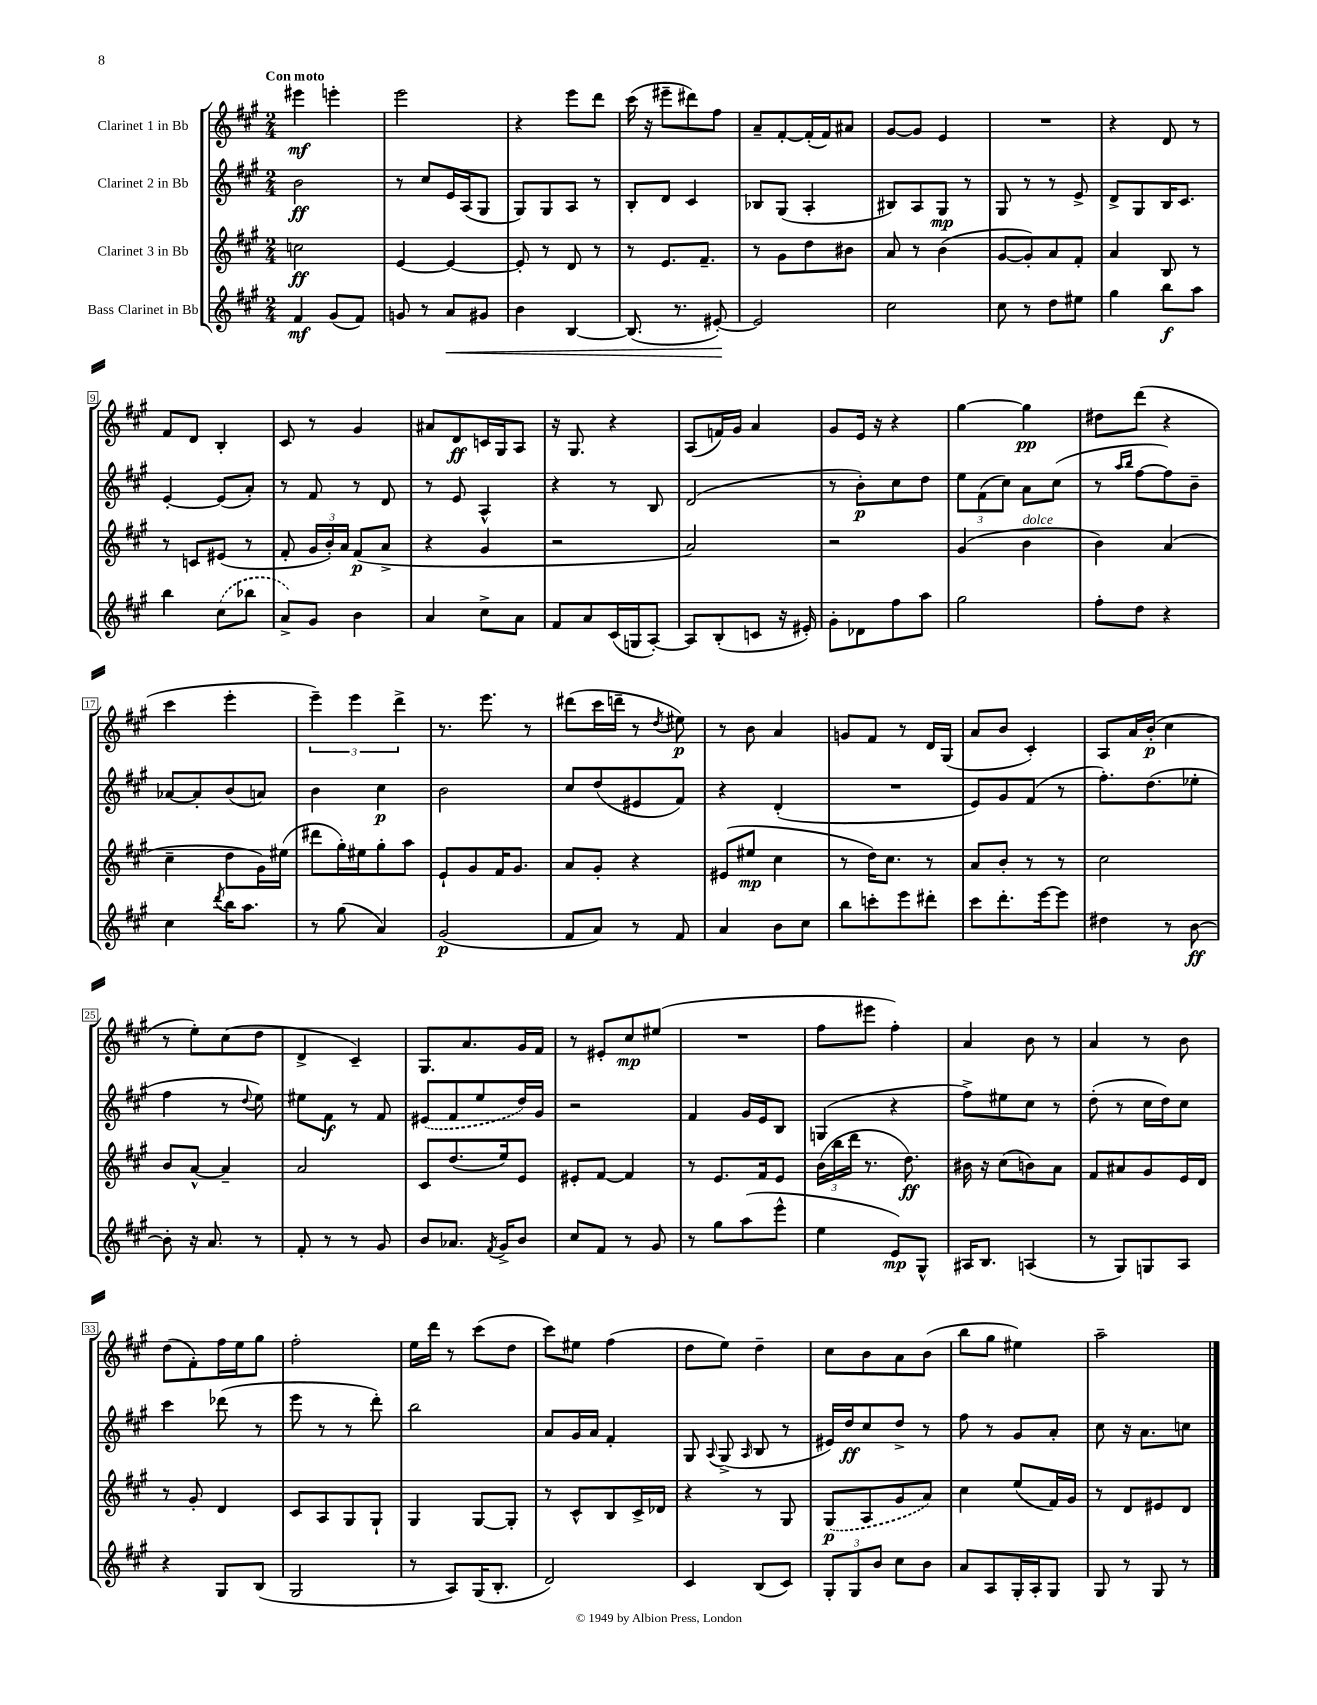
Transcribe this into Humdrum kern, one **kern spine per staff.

**kern	**dynam	**kern	**dynam	**kern	**dynam	**kern	**dynam
*part4	*part4	*part3	*part3	*part2	*part2	*part1	*part1
*staff4	*staff4	*staff3	*staff3	*staff2	*staff2	*staff1	*staff1
*I"Bass Clarinet in Bb	*	*I"Clarinet 3 in Bb	*	*I"Clarinet 2 in Bb	*	*I"Clarinet 1 in Bb	*
*clefG2	*	*clefG2	*	*clefG2	*	*clefG2	*
*k[f#c#g#]	*	*k[f#c#g#]	*	*k[f#c#g#]	*	*k[f#c#g#]	*
*M2/4	*	*M2/4	*	*M2/4	*	*M2/4	*
=1	=1	=1	=1	=1	=1	=1	=1
!	!	!	!	!	!	!LO:TX:a:B:t=Con moto	!
4f#/	mf	2ccn\	ff	2b\	ff	4eee#X\	mf
(8g#/L	.	.	.	.	.	4eeen'\	.
8f#/J)	.	.	.	.	.	.	.
=2	=2	=2	=2	=2	=2	=2	=2
8gn/	.	[4e/	.	8r	.	2eee\	.
8r	.	.	.	8cc#/L	.	.	.
!	!LO:HP:b	!	!	!	!	!	!
8a/L	<	4e/_	.	16e/L	.	.	.
.	.	.	.	(16A/J	.	.	.
8g#X/J	.	.	.	8G#/J	.	.	.
=3	=3	=3	=3	=3	=3	=3	=3
4b\	.	8e'/]	.	8G#/L)	.	4r	.
.	.	8r	.	8G#/	.	.	.
[4B/	.	8d/	.	8A/J	.	8eee\L	.
.	.	8r	.	8r	.	8ddd\J	.
=4	=4	=4	=4	=4	=4	=4	=4
(8.B/]	.	8r	.	8B'/L	.	(16ccc#\	.
.	.	.	.	.	.	16r	.
.	.	8.e/L	.	8d/J	.	8eee#X~\L	.
8.r	.	.	.	.	.	.	.
.	.	.	.	4c#/	.	8ddd#X\)	.
.	.	8.f#~/J	.	.	.	.	.
[8e#X'/)	.	.	.	.	.	8ff#\J	.
.	[	.	.	.	.	.	.
=5	=5	=5	=5	=5	=5	=5	=5
2e#/]	.	8r	.	8B-X/L	.	8a~/L	.
.	.	8g#\L	.	(8G#/J	.	[8f#'/	.
.	.	8dd\	.	4A'/	.	(16f#'/L]	.
.	.	.	.	.	.	16f#/J)	.
.	.	8b#X\J	.	.	.	8a#X/J	.
=6	=6	=6	=6	=6	=6	=6	=6
2cc#\	.	8a/	.	8B#X/L)	.	[8g#/L	.
.	.	8r	.	8A/	.	8g#/J]	.
.	.	(4b\	.	8G#/J	mp	4e/	.
.	.	.	.	8r	.	.	.
=7	=7	=7	=7	=7	=7	=7	=7
8cc#\	.	[8g#/L	.	8G#/	.	2r	.
8r	.	8g#'/])	.	8r	.	.	.
8dd\L	.	8a/	.	8r	.	.	.
8ee#X\J	.	8f#'/J	.	8e^/	.	.	.
=8	=8	=8	=8	=8	=8	=8	=8
4gg#\	.	4a/	.	8d^/L	.	4r	.
.	.	.	.	8G#/	.	.	.
8bb\L	f	8B/	.	16B/K	.	8d/	.
.	.	.	.	8.c#/J	.	.	.
8aa\J	.	8r	.	.	.	8r	.
!!LO:LB:g=z
=9	=9	=9	=9	=9	=9	=9	=9
4bb\	.	8r	.	[4e'/	.	8f#/L	.
.	.	8cn/L	.	.	.	8d/J	.
(8cc#\L	.	(8e#X/J	.	(8e/L]	.	4B'/	.
8bb-X\J	.	8r	.	8a'/J)	.	.	.
=10	=10	=10	=10	=10	=10	=10	=10
8a^/L)	.	8f#'/	.	8r	.	8c#/	.
8g#/J	.	24g#/LL	.	8f#/	.	8r	.
.	.	24b'/)	.	.	.	.	.
.	.	24a/JJ	.	.	.	.	.
4b\	.	(8f#/L	p	8r	.	4g#/	.
.	.	8a^/J	.	8d/	.	.	.
=11	=11	=11	=11	=11	=11	=11	=11
4a/	.	4r	.	8r	.	8a#X/L	.
.	.	.	.	8e/	.	8d/	ff
8cc#^\L	.	4g#/	.	4A^^/	.	16cn/L	.
.	.	.	.	.	.	16G#/J	.
8a\J	.	.	.	.	.	8A/J	.
=12	=12	=12	=12	=12	=12	=12	=12
8f#/L	.	2r	.	4r	.	16r	.
.	.	.	.	.	.	8.G#/	.
8a/	.	.	.	.	.	.	.
(16c#/L	.	.	.	8r	.	4r	.
16Gn/J	.	.	.	.	.	.	.
[8A'/J)	.	.	.	8B/	.	.	.
=13	=13	=13	=13	=13	=13	=13	=13
8A/L]	.	2a/)	.	(2d/	.	(8A/L	.
(8B'/	.	.	.	.	.	16fn/L)	.
.	.	.	.	.	.	16g#/JJ	.
8cn/J	.	.	.	.	.	4a/	.
16r	.	.	.	.	.	.	.
16e#X'/)	.	.	.	.	.	.	.
=14	=14	=14	=14	=14	=14	=14	=14
8g#'\L	.	2r	.	8r	.	8g#/L	.
8d-X\	.	.	.	8b'\L)	p	16e/Jk	.
.	.	.	.	.	.	16r	.
8ff#\	.	.	.	8cc#\	.	4r	.
8aa\J	.	.	.	8dd\J	.	.	.
=15	=15	=15	=15	=15	=15	=15	=15
2gg#\	.	(4g#/	.	12ee\L	.	[4gg#\	.
.	.	.	.	(12f#\	.	.	.
.	.	.	.	12cc#\J)	.	.	.
!	!	!LO:TX:a:i:t=dolce	!	!	!	!	!
.	.	4b\	.	8a\L	.	4gg#\]	pp
.	.	.	.	(8cc#\J	.	.	.
=16	=16	=16	=16	=16	=16	=16	=16
8ff#'\L	.	4b\)	.	8r	.	8dd#X\L	.
.	.	.	.	16qqaa/LL	.	.	.
.	.	.	.	16qqbb/JJ	.	.	.
8dd\J	.	.	.	[8ff#\L	.	(8ddd\J	.
4r	.	(4a/	.	8ff#\])	.	4r	.
.	.	.	.	8b~\J	.	.	.
!!LO:LB:g=z
=17	=17	=17	=17	=17	=17	=17	=17
4cc#\	.	4cc#~\	.	[8a-X/L	.	4ccc#\	.
.	.	.	.	8a-'/]	.	.	.
8qddd/	.	.	.	.	.	.	.
16bb\KL	.	8dd\L	.	(8b/	.	4eee'\	.
8.aa\J	.	.	.	.	.	.	.
.	.	16g#\L)	.	8an/J)	.	.	.
.	.	(16ee#X\JJ	.	.	.	.	.
=18	=18	=18	=18	=18	=18	=18	=18
8r	.	8ddd#X\L	.	4b\	.	6eee~\)	.
(8gg#\	.	16gg#'\L)	.	.	.	.	.
.	.	.	.	.	.	6eee\	.
.	.	16ee#X\J	.	.	.	.	.
4a/)	.	8gg#'\	.	4cc#\	p	.	.
.	.	.	.	.	.	6ddd^\	.
.	.	8aa\J	.	.	.	.	.
=19	=19	=19	=19	=19	=19	=19	=19
(2g#/	p	8e`/L	.	2b\	.	8.r	.
.	.	8g#/	.	.	.	.	.
.	.	.	.	.	.	8.eee\	.
.	.	16f#/K	.	.	.	.	.
.	.	8.g#/J	.	.	.	.	.
.	.	.	.	.	.	8r	.
=20	=20	=20	=20	=20	=20	=20	=20
8f#/L	.	8a/L	.	8cc#/L	.	(8ddd#X\L	.
8a/J)	.	8g#'/J	.	(8dd/	.	16ccc#\L	.
.	.	.	.	.	.	16dddn~\JJ	.
8r	.	4r	.	8e#X/	.	8r	.
.	.	.	.	.	.	8qdd/	.
8f#/	.	.	.	8f#/J)	.	8ee#X\)	p
=21	=21	=21	=21	=21	=21	=21	=21
4a/	.	(8e#X/L	.	4r	.	8r	.
.	.	8ee#X/J	mp	.	.	8b\	.
8b\L	.	4cc#\	.	(4d'/	.	4a/	.
8cc#\J	.	.	.	.	.	.	.
=22	=22	=22	=22	=22	=22	=22	=22
8bb\L	.	8r	.	2r	.	8gn/L	.
8cccn'\	.	16dd\KL)	.	.	.	8f#/J	.
.	.	8.cc#\J	.	.	.	.	.
8eee\	.	.	.	.	.	8r	.
8ddd#X'\J	.	8r	.	.	.	16d/LL	.
.	.	.	.	.	.	(16G#/JJ	.
=23	=23	=23	=23	=23	=23	=23	=23
8ccc#\L	.	8a/L	.	8e/L)	.	8a/L	.
8.ddd'\	.	8b'/J	.	8g#/	.	8b/J	.
.	.	8r	.	(8f#/J	.	4c#'/)	.
[16eee\k	.	.	.	.	.	.	.
8eee\J]	.	8r	.	8r	.	.	.
=24	=24	=24	=24	=24	=24	=24	=24
4dd#X\	.	2cc#\	.	8.ff#'\L)	.	8A/L	.
.	.	.	.	.	.	16a/L	.
.	.	.	.	(8.dd\	.	(16b'/JJ	p
8r	.	.	.	.	.	4cc#\	.
[8b\	ff	.	.	8ee-X'\J	.	.	.
!!LO:LB:g=z
=25	=25	=25	=25	=25	=25	=25	=25
8b'\]	.	8b/L	.	4ff#\	.	8r	.
16r	.	[8a^^/J	.	.	.	8ee'\L)	.
8.a/	.	.	.	.	.	.	.
.	.	4a~/]	.	8r	.	(8cc#\	.
.	.	.	.	8qqdd/	.	.	.
8r	.	.	.	8ee\)	.	8dd\J	.
=26	=26	=26	=26	=26	=26	=26	=26
8f#'/	.	2a/	.	8ee#X\L	.	4d^/	.
8r	.	.	.	8f#\J	f	.	.
8r	.	.	.	8r	.	4c#~/)	.
8g#/	.	.	.	8f#/	.	.	.
=27	=27	=27	=27	=27	=27	=27	=27
8b/L	.	8c#/L	.	(8e#X/L	.	8.G#/L	.
8.a-X/J	.	(8.dd/	.	8f#/	.	.	.
.	.	.	.	.	.	8.a/	.
.	.	.	.	8ee/	.	.	.
8qf#/	.	.	.	.	.	.	.
16g#^/KL	.	16ee/k)	.	.	.	.	.
8b/J	.	8e/J	.	16dd/L)	.	16g#/L	.
.	.	.	.	16g#/JJ	.	16f#/JJ	.
=28	=28	=28	=28	=28	=28	=28	=28
8cc#/L	.	8e#X'/L	.	2r	.	8r	.
8f#/J	.	[8f#/J	.	.	.	8e#X'/L	.
8r	.	4f#/]	.	.	.	8cc#/	mp
8g#/	.	.	.	.	.	(8ee#X/J	.
=29	=29	=29	=29	=29	=29	=29	=29
8r	.	8r	.	4f#/	.	2r	.
8gg#\L	.	8.e/L	.	.	.	.	.
(8aa\	.	.	.	16g#/LL	.	.	.
.	.	16f#/k	.	16e/J	.	.	.
8eee^^\J	.	8e/J	.	8B/J	.	.	.
=30	=30	=30	=30	=30	=30	=30	=30
4ee\	.	(24b\LL	.	(4Gn/	.	8ff#\L	.
.	.	24bb\	.	.	.	.	.
.	.	24ddd\JJ	.	.	.	.	.
.	.	8.r	.	.	.	8eee#X\J	.
8e/L)	mp	.	.	4r	.	4ff#'\)	.
.	.	8.dd\)	ff	.	.	.	.
8G#^^/J	.	.	.	.	.	.	.
=31	=31	=31	=31	=31	=31	=31	=31
16A#X/KL	.	16b#X\	.	8ff#^\L)	.	4a/	.
8.B/J	.	16r	.	.	.	.	.
.	.	(8cc#\L	.	8ee#X\	.	.	.
(4An/	.	8bn\)	.	8cc#\J	.	8b\	.
.	.	8a\J	.	8r	.	8r	.
=32	=32	=32	=32	=32	=32	=32	=32
8r	.	8f#/L	.	(8dd'\	.	4a/	.
8G#/L)	.	8a#X/	.	8r	.	.	.
8Gn/	.	8g#/	.	16cc#\LL	.	8r	.
.	.	.	.	16dd\J)	.	.	.
8A/J	.	16e/L	.	8cc#\J	.	8b\	.
.	.	16d/JJ	.	.	.	.	.
!!LO:LB:g=z
=33	=33	=33	=33	=33	=33	=33	=33
4r	.	8r	.	4ccc#\	.	(8dd\L	.
.	.	8g#'/	.	.	.	8f#'\)	.
8G#/L	.	4d/	.	(8ddd-X\	.	16ff#\L	.
.	.	.	.	.	.	16ee\J	.
(8B/J	.	.	.	8r	.	8gg#\J	.
=34	=34	=34	=34	=34	=34	=34	=34
2G#/	.	8c#/L	.	8eee\	.	2ff#'\	.
.	.	8A/	.	8r	.	.	.
.	.	8G#/	.	8r	.	.	.
.	.	8G#`/J	.	8ddd'\)	.	.	.
=35	=35	=35	=35	=35	=35	=35	=35
8r	.	4G#/	.	2bb\	.	16ee\LL	.
.	.	.	.	.	.	16ddd\JJ	.
8A/L)	.	.	.	.	.	8r	.
(16G#/K	.	[8G#/L	.	.	.	(8ccc#\L	.
8.B'/J	.	.	.	.	.	.	.
.	.	8G#'/J]	.	.	.	8dd\J	.
=36	=36	=36	=36	=36	=36	=36	=36
2d/)	.	8r	.	8a/L	.	8ccc#\L)	.
.	.	8c#^^/L	.	16g#/L	.	8ee#X\J	.
.	.	.	.	16a/JJ	.	.	.
.	.	8B/	.	4f#'/	.	(4ff#\	.
.	.	16c#^/L	.	.	.	.	.
.	.	16d-X/JJ	.	.	.	.	.
=37	=37	=37	=37	=37	=37	=37	=37
4c#/	.	4r	.	8G#/	.	8dd\L	.
.	.	.	.	8qqA/	.	.	.
.	.	.	.	(8G#^/	.	8ee\J)	.
.	.	.	.	16qqA/	.	.	.
(8B/L	.	8r	.	8B/	.	4dd~\	.
8c#/J)	.	8G#/	.	8r	.	.	.
=38	=38	=38	=38	=38	=38	=38	=38
12G#'/L	.	(8G#/L	p	16e#X/LL)	.	8cc#\L	.
.	.	.	.	16dd/J	ff	.	.
12G#/	.	.	.	.	.	.	.
.	.	8A/	.	8cc#/	.	8b\	.
12b/J	.	.	.	.	.	.	.
8cc#\L	.	8g#/	.	8dd^/J	.	8a\	.
8b\J	.	8a/J)	.	8r	.	(8b\J	.
=39	=39	=39	=39	=39	=39	=39	=39
8a/L	.	4cc#\	.	8ff#\	.	8bb\L	.
8A/	.	.	.	8r	.	8gg#\J	.
16G#'/L	.	(8ee/L	.	8g#/L	.	4ee#X\)	.
16A'/J	.	.	.	.	.	.	.
8G#/J	.	16f#/L)	.	8a'/J	.	.	.
.	.	16g#/JJ	.	.	.	.	.
=40	=40	=40	=40	=40	=40	=40	=40
8G#/	.	8r	.	8cc#\	.	2aa~\	.
8r	.	8d/L	.	16r	.	.	.
.	.	.	.	8.a\L	.	.	.
8G#/	.	8e#X/	.	.	.	.	.
8r	.	8d/J	.	8ccn\J	.	.	.
==	==	==	==	==	==	==	==
*-	*-	*-	*-	*-	*-	*-	*-
